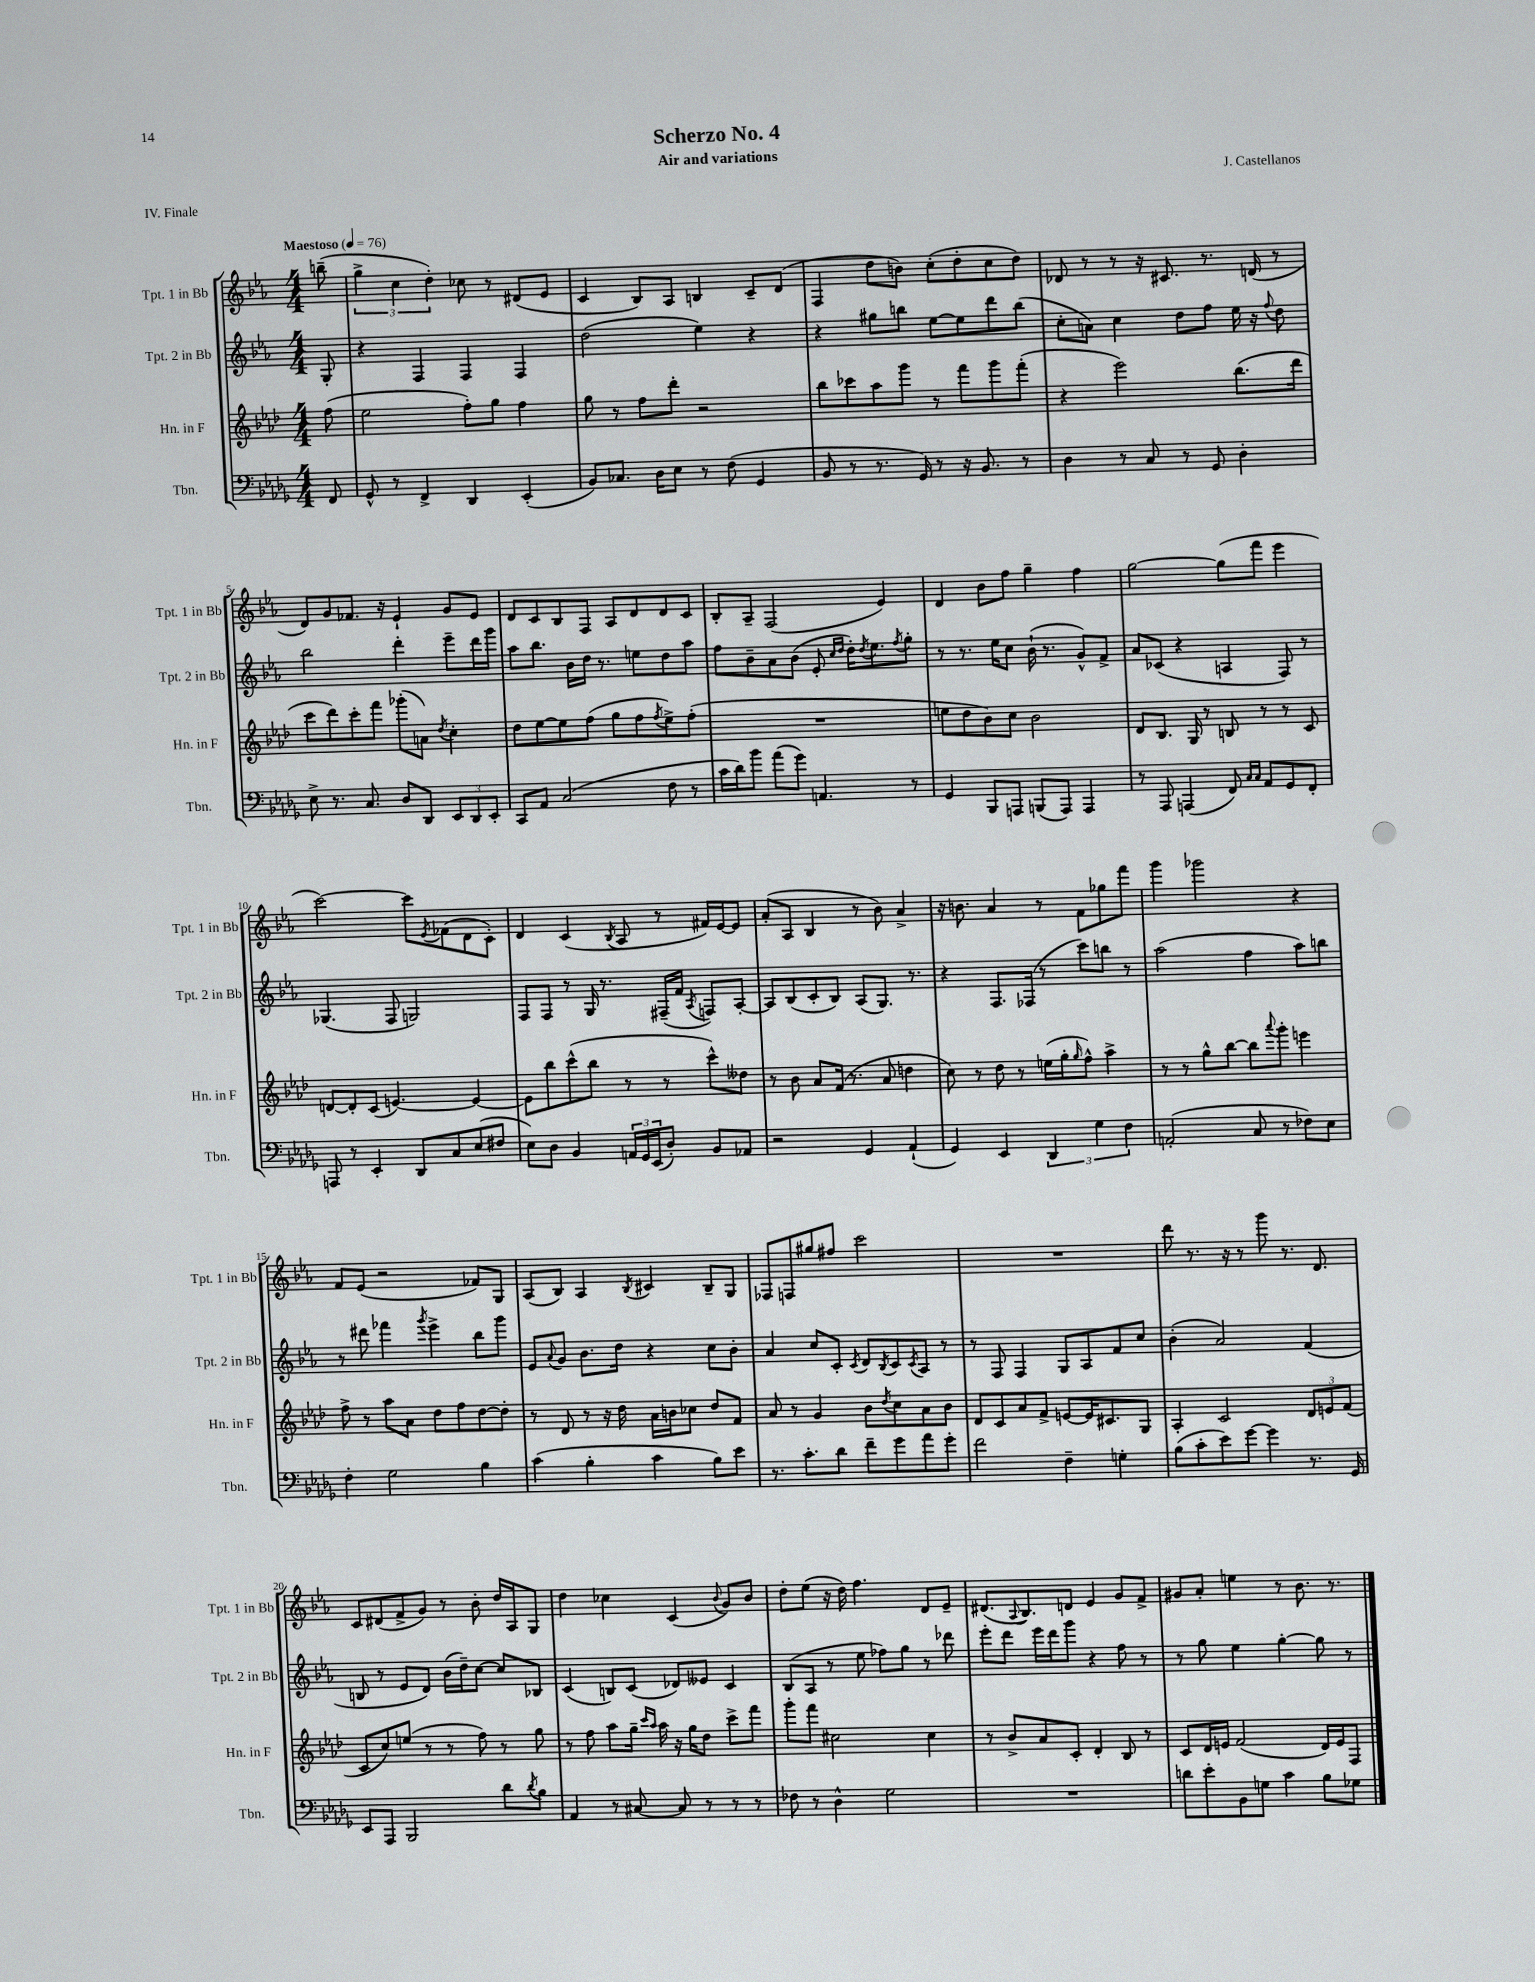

**kern	**kern	**kern	**kern
*staff4	*staff3	*staff2	*staff1
*clefF4	*clefG2	*clefG2	*clefG2
*k[b-e-a-d-g-]	*k[b-e-a-d-]	*k[b-e-a-]	*k[b-e-a-]
*M4/4	*M4/4	*M4/4	*M4/4
*MM76	*MM76	*MM76	*MM76
8FF	(8ff	8G'	(8bb~
=	=	=	=
8GG-^^	2ee-	4r	6gg^
8r	.	.	.
.	.	.	6cc
4FF^	.	4F	.
.	.	.	6dd')
4DD-	8ff')	4F	8cc-
.	8gg	.	8r
(4EE-'	4ff	4F	(8d#
.	.	.	8e-
=	=	=	=
8BB-)	8gg	(2dd	4c
8.C-	8r	.	.
.	8ff	.	8B-)
16D-	.	.	.
8E-	8ddd-'	.	8A-
8r	2r	4ee-)	4B
(8F	.	.	.
4GG-	.	4r	8c~
.	.	.	(8d
=	=	=	=
8BB-	8bb-	4r	4F
8r	8ccc-	.	.
8.r	8aa-	8gg#	8dd
.	8ggg	8bb	8b)
16GG-)	.	.	.
8r	8r	[8ee-	(8cc'
16r	8fff	8ee-]	8dd'
8.BB-	.	.	.
.	8ggg	8ddd	8cc
8r	(8fff'	(8bb	8dd)
=	=	=	=
4D-	4r	8cc'	8d-
.	.	8a)	8r
8r	2eee-)	4cc	8r
8C	.	.	16r
.	.	.	8.c#
8r	.	8dd	.
8GG-	.	8ff	8.r
4D-'	(8.bb-	16ee-	.
.	.	16r	(16d
.	.	8qqff	.
.	.	8dd	8r
.	16ddd-	.	.
=	=	=	=
8E-^	8ccc	2bb-	8d)
8.r	8ddd-)	.	8g
.	8ccc'	.	8.f-
8.C	.	.	.
.	8fff	.	.
.	.	.	16r
8D-	(8ggg-'	4ddd'	4e-`
8DD-	8a)	.	.
.	8qdd-	.	.
12EE-	4cc'	8eee-~	8g
12DD-	.	.	.
.	.	16ddd	8e-
12EE-'	.	.	.
.	.	16ggg	.
=	=	=	=
8CC	8dd-	8aa-	8d
8AA-	[8ee-	8.bb-	8c
(2C	8ee-]	.	8B-
.	.	16b-	.
.	(8ff	16dd	8F
.	.	8.r	.
.	8gg	.	8A-
.	8ff	8ee	8d
.	8qff	.	.
8F	8ee-^)	8dd	8d
8r	(8ff'	8aa-	8c
=	=	=	=
16c	1r	8ff	8B-'
16d-)	.	.	.
8b-	.	8b-~	8A-~
(8a-	.	8a-	(2F
8g-)	.	(8b-	.
4.AA	.	8e-'	.
.	.	16qqcc	.
.	.	16qqdd	.
.	.	16dd')	.
.	.	8qdd	.
.	.	8.ee-	.
.	.	.	4e-)
.	.	8qff	.
8r	.	8gg'	.
=	=	=	=
4GG-	8ee	8r	4d
.	8dd-	8.r	.
8BBB-	8b-)	.	8b-
.	.	16ee-	.
8AAA	8cc	8cc	8ff
(8BBB	2b-	(16b-`	4gg~
.	.	8.r	.
8AAA)	.	.	.
4AAA	.	8g^^)	4ff
.	.	8f^	.
=	=	=	=
8r	8d-	8a-	[2gg
8AAA-	8.B-	(8c-	.
(4AAA	.	4r	.
.	16G	.	.
.	8r	.	.
8FF)	8B	4A	(8gg]
16qqC	.	.	.
16qqC	.	.	.
8AA-	8r	.	8fff
8GG-	8r	8F)	4eee-
8FF'	8c	8r	.
=	=	=	=
8AAA	[8d	(4.G-	[2ccc)
8r	8d']	.	.
4EE-'	(8c	.	.
.	[4.e)	8F	.
8DD-	.	2G)	8ccc]
.	.	.	8qe-
8C	.	.	(8f-
(8E-	4e_	.	8d
8F#	.	.	8c')
=	=	=	=
8E-)	8e]	8F	4d
8D-	8bb-	8F	.
4BB-	(8ccc^^	8r	(4c
.	8bb-	16G	.
.	.	8.r	.
.	.	.	8qB-
24AA	8r	.	8A-
24GG-	.	.	.
(24EE-	.	.	.
8D-')	8r	(16F#~	8r
.	.	16f	.
.	.	8qA-	.
8BB-	8ccc^^)	8F)	16f#)
.	.	.	[16e-
8AA-	8dd--	[8A-'	8e-]
=	=	=	=
2r	8r	8A-]	(8a-'
.	8b-	(8B-	8A-
.	8a-	8c'	4B-
.	(16f	8B-)	.
.	8.r	.	.
4GG-	.	(8A-	8r
.	8a-	8.G)	8b-)
(4AA-`	4dd	.	4a-^
.	.	8.r	.
=	=	=	=
4GG-)	8cc)	4r	16r
.	.	.	8.b
.	8r	.	.
4EE-	8dd-	8.F	4a-
.	8r	.	.
.	.	(16F-	.
6DD-	(16ee	8r	8r
.	16gg'	.	.
.	16qqgg	.	.
.	8ff^^)	8ccc)	8f
6G-	.	.	.
.	4aa-^	8bb	8gg-
6F	.	.	.
.	.	8r	8fff
=	=	=	=
(2AA'	8r	(2aa-	4ggg
.	8r	.	.
.	8gg^^	.	2ggg-
.	[8bb-	.	.
8C	8bb-]	4ff	.
.	8qqaaa-	.	.
8r	8ggg'	.	.
8F-)	4eee	8aa-)	4r
8E-	.	8bb	.
=	=	=	=
4F'	8ff^	8r	8f
.	8r	8ddd#	(8e-
2G-	8aa-	4fff-	2r
.	8a-	.	.
.	.	8qggg	.
.	8dd-	4eee-^	.
.	8ff	.	.
4B-	[8dd-	8bb-	8f-)
.	8dd-']	8ggg	8G
=	=	=	=
(4c	8r	8e-	(8A-
.	.	8qqa-	.
.	8d-	8g	8B-)
4B-'	8r	8.b-	4A-
.	16r	.	.
.	16dd-	16dd	.
.	.	.	8qB-
4c	16a-	4r	4c#
.	16b	.	.
.	8cc-	.	.
8B-)	8dd-	8cc	8B-~
8e-	8f	8b-'	8G
=	=	=	=
8.r	8a-	4a-	8F-
.	8r	.	8F
8.c'	.	.	.
.	4g	8cc	8gg#
8d-	.	8c'	8ff#
.	.	8qc	.
8f~	8b-	8d	2ccc
.	8qdd-	8qB-	.
8g-	8cc	8c	.
.	.	8qc	.
8a-	8a-	8A-	.
8g-'	8b-	8r	.
=	=	=	=
2f	8d-	8r	1r
.	8c	8F	.
.	8a-	4F	.
.	8f^	.	.
4F~	[8e	8G	.
.	16e]	8A-	.
.	8.c#	.	.
4G'	.	8f	.
.	8G	8cc	.
=	=	=	=
(8B-	4A-'	(4b-'	8ddd
8c'	.	.	8.r
8e-)	2c	2a-)	.
.	.	.	16r
[8g-	.	.	8r
4g-]	.	.	8ggg
.	.	.	8.r
8.r	12d-	(4f	.
.	.	.	8.d
.	12e	.	.
.	(12f	.	.
16GG-	.	.	.
=	=	=	=
8EE-	8c	8B	8c
8AAA-	8cc)	8r	(8d#
2BBB-	(8ee	8e-	8f^
.	8r	8d)	8g)
.	8r	(16b-	8r
.	.	16dd~)	.
.	8ff)	[8cc	8b-'
8d-	8r	8cc]	16dd
.	.	.	16A-
8qd-	.	.	.
8B-	8gg	8B-	8G
=	=	=	=
4AA-	8r	(4c	4dd
.	8ff	.	.
8r	8aa-	8B)	4cc-
[8C#	16gg~	(8c	.
.	16qqccc	.	.
.	16qqaa-	.	.
.	16aa-	.	.
8C#]	16r	8d-)	(4c
.	16gg	.	.
8r	8dd-	8e--	.
.	.	.	8qqb-
8r	8ccc^	4c	8g)
8r	8fff	.	8b-
=	=	=	=
8F-	8ggg'	(8B-	8dd'
8r	8fff	8A-	(8ee-
4D-^^	2cc#	8r	16r
.	.	.	16dd)
.	.	8ee-	4.ff
2G-	.	8ff-)	.
.	.	8gg	.
.	4cc#	8r	8d
.	.	8ddd-	8e-~
=	=	=	=
1r	8r	8eee-'	(8.d#
.	8b-^	8ddd	.
.	.	.	8qqA-
.	.	.	8.B-)
.	8a-	16eee-	.
.	.	16ddd	.
.	8c'	8ggg	8d
.	4d-'	4r	4e-
.	8B-	8ff	8g
.	8r	8r	8f^
=	=	=	=
8d	8c	8r	8g#
8e-'	16d-	8gg	8a-'
.	16e	.	.
8BB-	(2f	4ee-	4ee
8G	.	.	.
4c	.	[4gg'	8r
.	.	.	8.b-
8B-	16d-)	8gg]	.
.	16e	.	8.r
8G-	8F	8r	.
==	==	==	==
*-	*-	*-	*-
